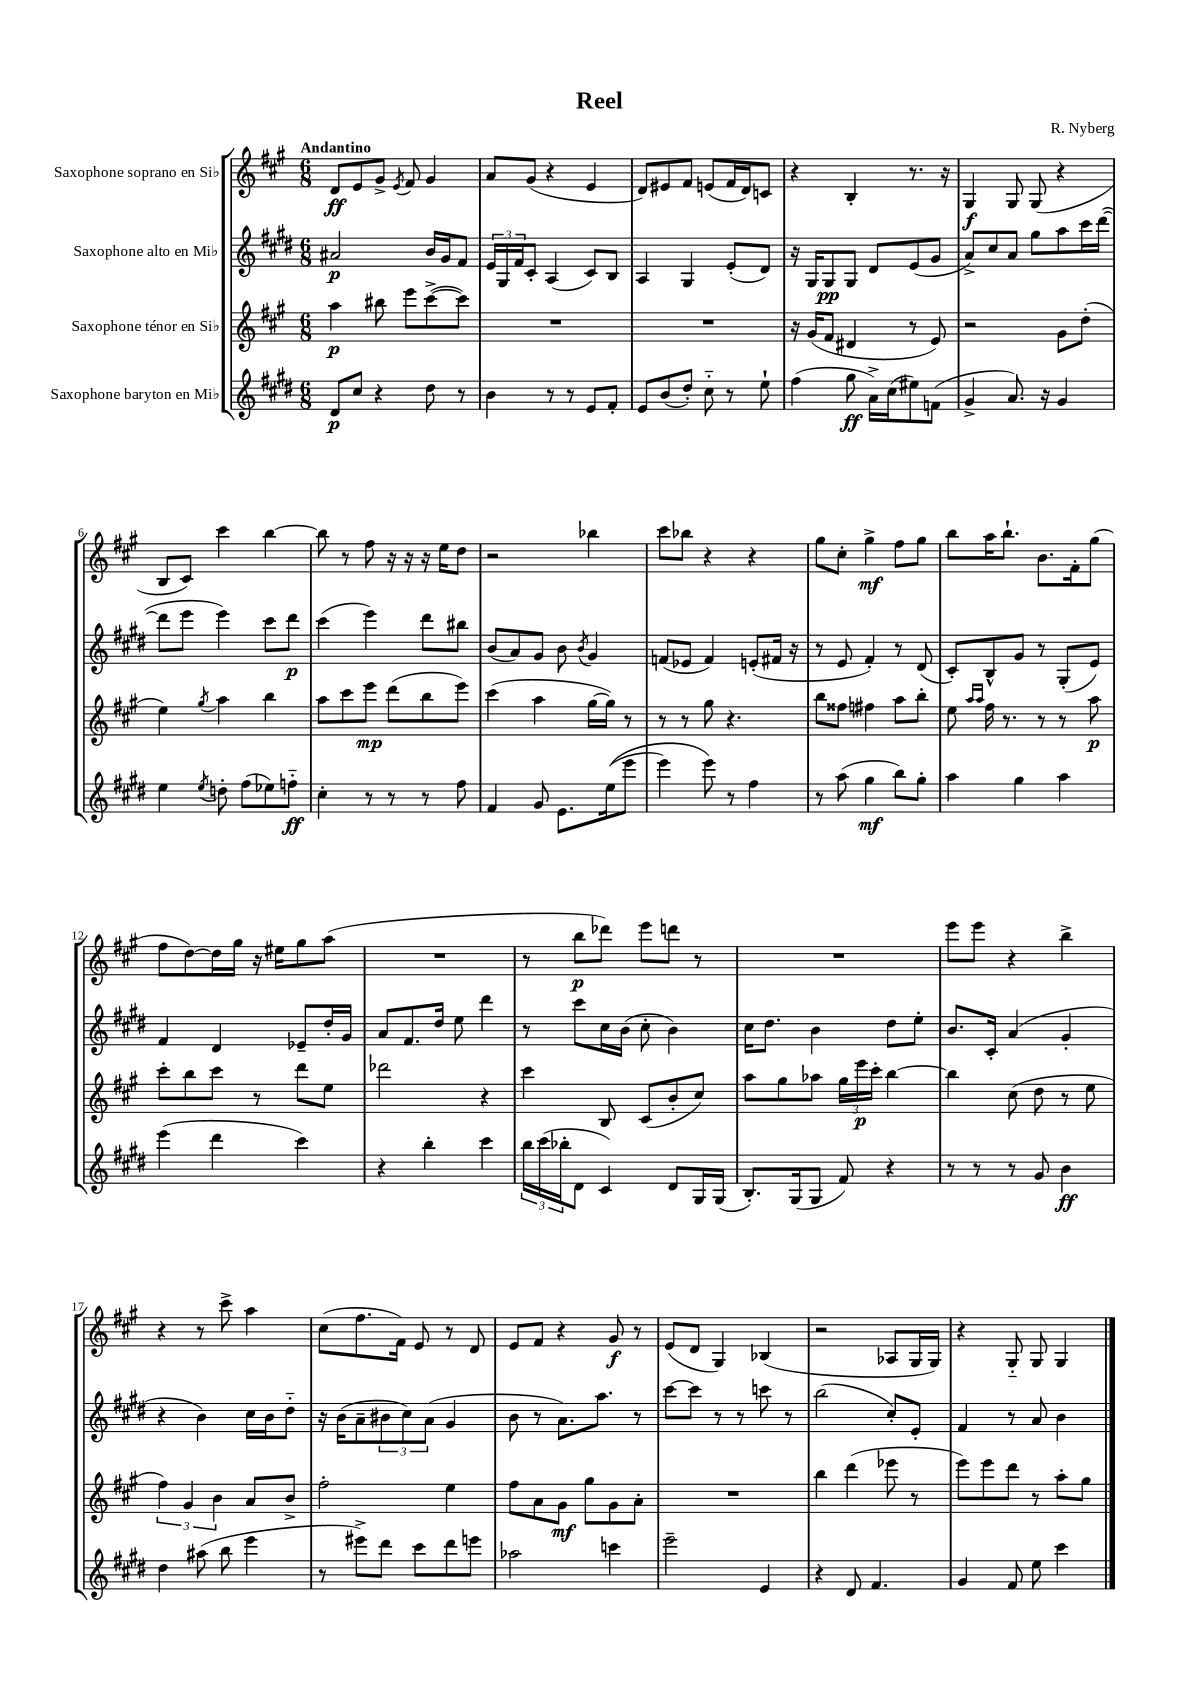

**kern	**kern	**kern	**kern
*staff4	*staff3	*staff2	*staff1
*clefG2	*clefG2	*clefG2	*clefG2
*k[f#c#g#d#]	*k[f#c#g#]	*k[f#c#g#d#]	*k[f#c#g#]
*M6/8	*M6/8	*M6/8	*M6/8
8d#	4aa	2a#	8d
8cc#	.	.	8e
4r	8bb#	.	8g#^
.	.	.	8qe
.	8eee	.	8f#
8dd#	([8ccc#^	16b	4g#
.	.	16g#	.
8r	8ccc#])	8f#	.
=	=	=	=
4b	2.r	24e	8a
.	.	24G#	.
.	.	24f#	.
.	.	8c#'	(8g#
8r	.	(4A	4r
8r	.	.	.
8e	.	8c#)	4e
8f#'	.	8B	.
=	=	=	=
8e	2.r	4A	8d)
(8b	.	.	8e#
8dd#')	.	4G#	8f#
8cc#'~	.	.	(8e
8r	.	(8e'	16f#
.	.	.	16d)
8ee`	.	8d#)	8c
=	=	=	=
(4ff#	16r	16r	4r
.	(16g#	16G#	.
.	8f#	8G#	.
8gg#	4d#	8G#	4B'
16a^)	.	8d#	.
(16cc#	.	.	.
8ee#)	8r	(8e	8.r
(8f	8e)	8g#	.
.	.	.	16r
=	=	=	=
4g#^	2r	8a^)	4G#
.	.	8cc#	.
8.a)	.	8a	8G#
.	.	8gg#	(8G#
16r	.	.	.
4g#	8g#	8aa	4r
.	(8dd'	16ccc#	.
.	.	([16ddd#	.
=	=	=	=
4ee	4ee)	8ddd#]	8B
.	.	8eee	8c#)
8qee	8qgg#	.	.
8dd'	4aa	4eee)	4ccc#
(8ff#	.	.	.
8ee-)	4bb	8ccc#	[4bb
8ff'~	.	8ddd#	.
=	=	=	=
4cc#'	8aa	(4ccc#	8bb]
.	8ccc#	.	8r
8r	8eee	4eee)	8ff#
8r	(8ddd	.	16r
.	.	.	16r
8r	8bb	8ddd#	16r
.	.	.	16ee
8ff#	8eee)	8bb#	8dd
=	=	=	=
4f#	(4ccc#	(8b	2r
.	.	8a)	.
8g#	4aa	8g#	.
8.e	.	8b	.
.	.	8qb	.
.	[16gg#	4g#	4bb-
&((16ee	16gg#])	.	.
8eee	8r	.	.
=	=	=	=
4eee)	8r	(8f	8ccc#
.	8r	8e-	8bb-
8eee&)	8gg#	4f)	4r
8r	4.r	.	.
4ff#	.	(8e'	4r
.	.	16f#	.
.	.	16r	.
=	=	=	=
8r	8bb	8r	8gg#
(8aa	8ff##	8e	8cc#'
4gg#	4ff#	4f#')	4gg#^
8bb)	8aa	8r	8ff#
8gg#'	8bb'	(8d#	8gg#
=	=	=	=
4aa	8ee	8c#')	8bb
.	16qqaa	.	.
.	16qqaa	.	.
.	16ff#	8B^^	16aa
.	8.r	.	8.bb`
4gg#	.	8g#	.
.	8r	8r	8.b
4aa	8r	(8G#'	.
.	.	.	16f#'
.	8aa	8e)	(8gg#
=	=	=	=
(4eee	8ccc#'	4f#	8ff#
.	8bb	.	[8dd)
4ddd#	8ccc#	4d#	16dd]
.	.	.	16gg#
.	8r	.	16r
.	.	.	16ee#
4ccc#)	8ddd	8e-~	8gg#
.	8ee	16dd#'	(8aa
.	.	16g#	.
=	=	=	=
4r	2ddd-	8a	2.r
.	.	8.f#	.
4bb'	.	.	.
.	.	16dd#	.
.	.	8ee	.
4ccc#	4r	4ddd#	.
=	=	=	=
24bb	4ccc#	8r	8r
(24ccc#	.	.	.
24bb-'	.	.	.
8d#	.	8ccc#	8bb
4c#)	8B	16cc#	8ddd-)
.	.	(16b	.
.	(8c#	8cc#'	8eee
8d#	8b'	4b)	8ddd
16G#	8cc#)	.	8r
(16G#	.	.	.
=	=	=	=
8.B')	8aa	16cc#	2.r
.	.	8.dd#	.
.	8gg#	.	.
(16G#	.	.	.
8G#	8aa-	4b	.
8f#)	24gg#	.	.
.	24eee	.	.
.	24ccc#'	.	.
4r	[4bb	8dd#	.
.	.	8ee'	.
=	=	=	=
8r	4bb]	8.b	8eee
8r	.	.	8eee
.	.	16c#'	.
8r	(8cc#	(4a	4r
8g#	8dd	.	.
4b	8r	4g#'	4bb^
.	8ee	.	.
=	=	=	=
4dd#	6ff#)	4r	4r
.	6g#	.	.
(8aa#	.	4b)	8r
.	6b	.	.
8bb	.	.	8ccc#^
4eee	8a	16cc#	4aa
.	.	16b	.
.	8b^	8dd#'~	.
=	=	=	=
8r	2ff#'	16r	(8cc#
.	.	(16b	.
8eee#^)	.	8a~	8.ff#
8ddd#	.	12b#	.
.	.	.	16f#)
.	.	12cc#)	.
8ccc#	.	.	8e
.	.	(12a	.
8ddd#	4ee	4g#	8r
8eee	.	.	8d
=	=	=	=
2aa-	8ff#	8b	8e
.	8a	8r	8f#
.	8g#	8.a)	4r
.	8gg#	.	.
.	.	8.aa	.
4ccc	8g#	.	8g#
.	8a'	8r	8r
=	=	=	=
2eee~	2.r	[8ccc#	(8e
.	.	8ccc#]	8d
.	.	8r	4G#)
.	.	8r	.
4e	.	8ccc	(4B-
.	.	8r	.
=	=	=	=
4r	4bb	(2bb	2r
8d#	(4ddd	.	.
4.f#	.	.	.
.	8eee-	8cc#')	8A-
.	8r	8e'	16G#
.	.	.	16G#)
=	=	=	=
4g#	8eee)	4f#	4r
.	8eee	.	.
8f#	8ddd	8r	8G#'~
8ee	8r	8a	8G#
4ccc#	8aa'	4b	4G#
.	8gg#	.	.
==	==	==	==
*-	*-	*-	*-
